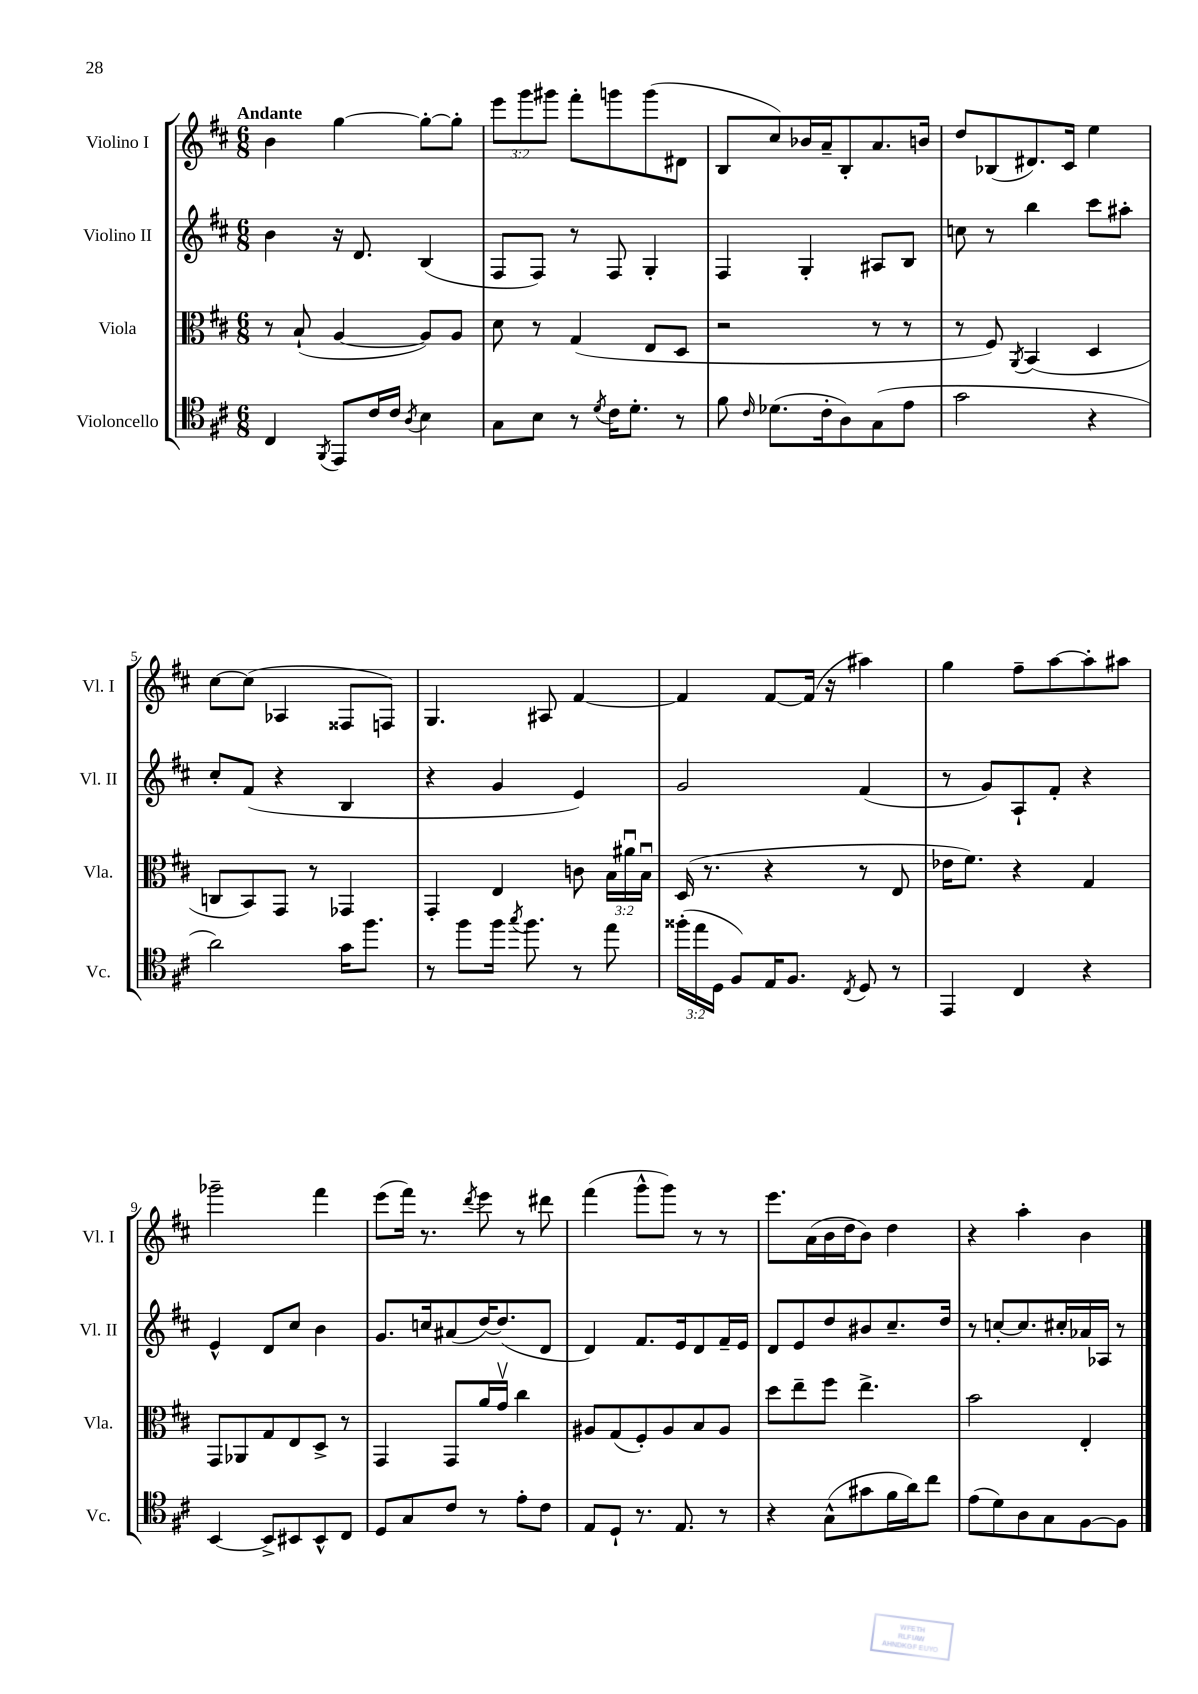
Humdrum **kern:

**kern	**kern	**kern	**kern
*staff4	*staff3	*staff2	*staff1
*clefC4	*clefC3	*clefG2	*clefG2
*k[f#c#]	*k[f#c#]	*k[f#c#]	*k[f#c#]
*M6/8	*M6/8	*M6/8	*M6/8
4C#	8r	4b	4b
.	(8B`	.	.
8qFF#	.	.	.
8EE	[4A	16r	[4gg
.	.	8.d	.
16c#	.	.	.
16c#	.	.	.
8qA	.	.	.
4B	8A])	(4B	8gg'_
.	8A	.	8gg']
=	=	=	=
8G	8d	8F#	12eee
.	.	.	12ggg
8B	8r	8F#)	.
.	.	.	12ggg#
8r	(4G	8r	8fff#'
8qd	.	.	.
16c#	.	8F#	8ggg
8.d'	.	.	.
.	8E	4G'	(8ggg
8r	8D	.	8d#
=	=	=	=
8f#	2r	4F#	8B
16qqc#	.	.	.
(8.d-	.	.	8cc#)
.	.	4G'	16b-
16c#'	.	.	16a~
8A)	.	.	8B'
(8G	8r	8A#	8.a
8e	8r	8B	.
.	.	.	16b
=	=	=	=
2g	8r	8cc	8dd
.	8F#)	8r	(8B-
.	8qAA	.	.
.	(4BB	4bb	8.d#)
.	.	.	16c#
4r	4D	8ccc#	4ee
.	.	8aa#'	.
=	=	=	=
2a)	8C	8cc#'	[8cc#
.	8BB)	(8f#	(8cc#]
.	8GG	4r	4A-
.	8r	.	.
16g	4GG-	4B	8F##
8.ff#	.	.	.
.	.	.	8F)
=	=	=	=
8r	4GG'	4r	4.G
8ff#	.	.	.
16ff#	4E	4g	.
8qgg	.	.	.
8.ff#	.	.	.
.	.	.	8A#
8r	8c	4e)	[4f#
8ee	24B	.	.
.	24a#u	.	.
.	24Bu	.	.
=	=	=	=
(24ff##'	(16D	2g	4f#]
24ee	.	.	.
.	8.r	.	.
24D	.	.	.
8F#)	.	.	.
16E	4r	.	[8f#
8.F#	.	.	.
.	.	.	(16f#]
.	.	.	16r
8qC#	.	.	.
8D	8r	(4f#	4aa#)
8r	8E	.	.
=	=	=	=
4EE	16e-	8r	4gg
.	8.f#)	.	.
.	.	8g)	.
4C#	4r	8A`	8ff#~
.	.	8f#'	[8aa
4r	4G	4r	8aa']
.	.	.	8aa#
=	=	=	=
[4BB	8GG	4e^^	2ggg-~
.	8AA-	.	.
8BB^]	8G	8d	.
8BB#	8E	8cc#	.
8BB#^^	8D^	4b	4fff#
8C#	8r	.	.
=	=	=	=
8D	4GG	8.g	(8eee
8G	.	.	16fff#)
.	.	16cc	8.r
8c#	8GG	(8a#	.
.	.	.	8qddd
8r	16a	[16dd)	8eee
.	16gv	(8.dd]	.
8e'	4cc#	.	8r
8c#	.	8d	8ddd#
=	=	=	=
8E	8A#	4d)	(4fff#
8D`	(8G	.	.
8.r	8F#')	8.f#	8ggg^^
.	8A#	.	8ggg)
8.E	.	16e	.
.	8B	8d	8r
8r	8A#	16f#~	8r
.	.	16e	.
=	=	=	=
4r	8dd	8d	8.eee
.	8ee~	8e	.
.	.	.	(16a
(8G^^	8ff#	8dd	16b
.	.	.	16dd
8g#	4.ee^	8b#	8b)
16f#	.	8.cc#~	4dd
16a)	.	.	.
8cc#	.	.	.
.	.	16dd	.
=	=	=	=
(8e	2b	8r	4r
8d)	.	[8cc'	.
8A	.	8.cc]	4aa'
8G	.	.	.
.	.	16cc#'	.
[8F#	4E'	16a-	4b
.	.	16A-	.
8F#]	.	8r	.
==	==	==	==
*-	*-	*-	*-
